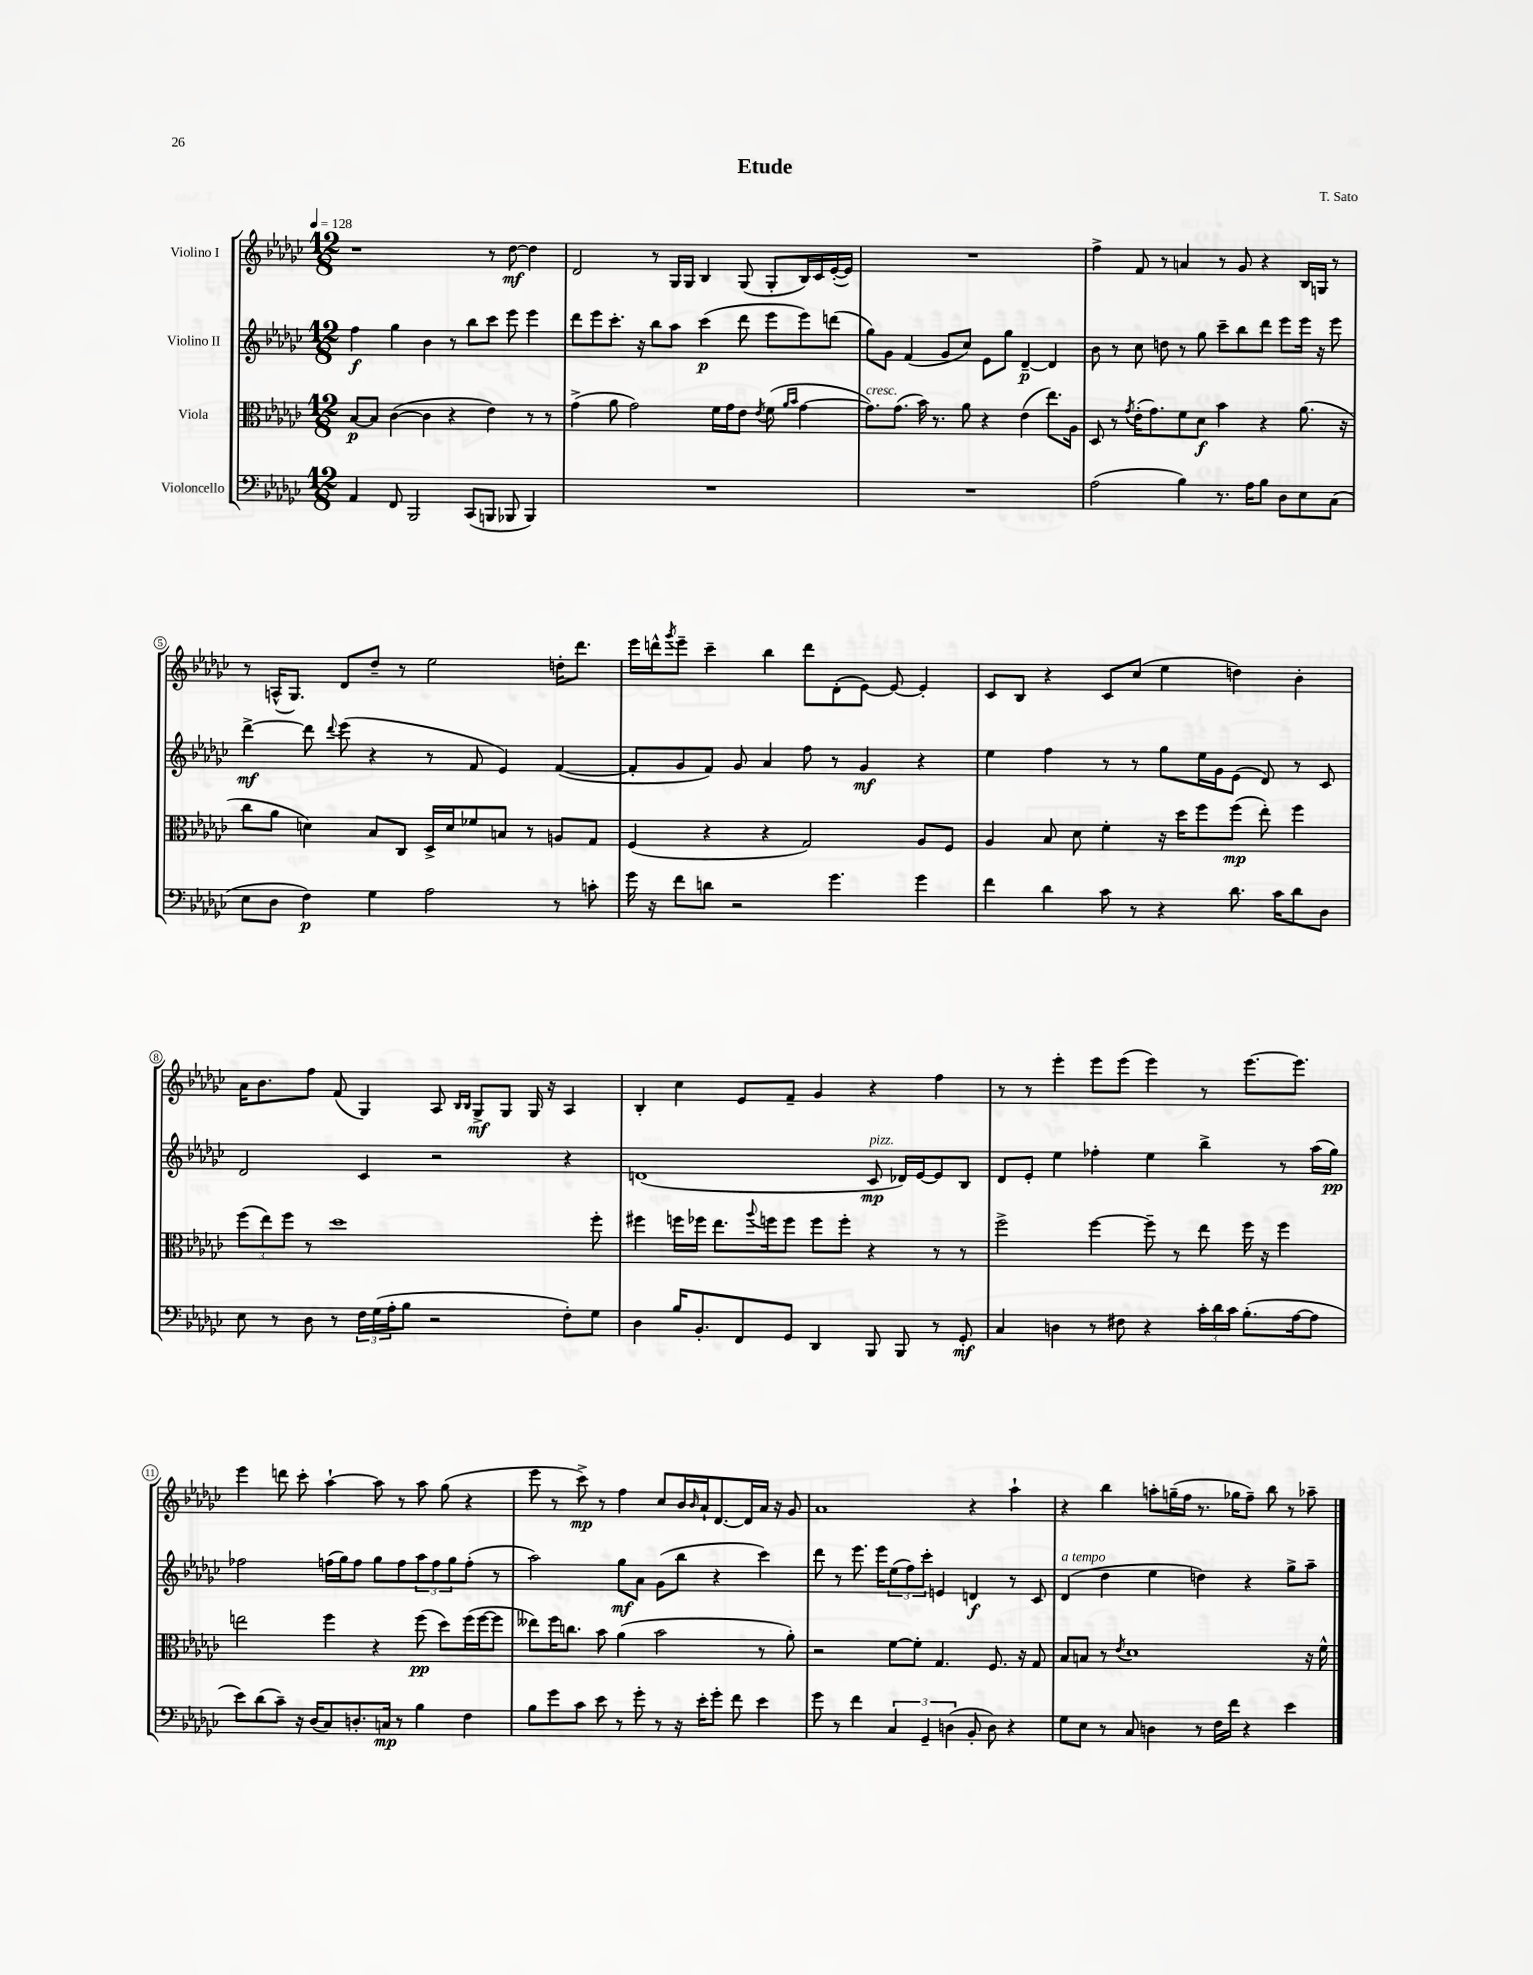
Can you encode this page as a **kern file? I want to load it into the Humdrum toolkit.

**kern	**dynam	**kern	**dynam	**kern	**dynam	**kern	**dynam
*part4	*part4	*part3	*part3	*part2	*part2	*part1	*part1
*staff4	*staff4	*staff3	*staff3	*staff2	*staff2	*staff1	*staff1
*I"Violoncello	*	*I"Viola	*	*I"Violino II	*	*I"Violino I	*
*clefF4	*	*clefC3	*	*clefG2	*	*clefG2	*
*k[b-e-a-d-g-c-]	*	*k[b-e-a-d-g-c-]	*	*k[b-e-a-d-g-c-]	*	*k[b-e-a-d-g-c-]	*
*M12/8	*	*M12/8	*	*M12/8	*	*M12/8	*
*MM128	*	*MM128	*	*MM128	*	*MM128	*
=1	=1	=1	=1	=1	=1	=1	=1
4AA-/	.	[8B-/L	p	4ff\	f	1r	.
.	.	8B-/J]	.	.	.	.	.
8FF/	.	([4c-\	.	4gg-\	.	.	.
2BBB-/	.	.	.	.	.	.	.
.	.	4c-\]	.	4b-\	.	.	.
.	.	4r	.	8r	.	.	.
(8CC-/L	.	.	.	8bb-\L	.	.	.
8BBBn/J	.	4e-\)	.	8ccc-\J	.	8r	.
8BBB-X/	.	.	.	8eee-\	.	[8dd-\	mf
4BBB-/)	.	8r	.	4eee-\	.	4dd-\]	.
.	.	8r	.	.	.	.	.
=2	=2	=2	=2	=2	=2	=2	=2
1.r	.	(4g-^\	.	8ddd-\L	.	2d-/	.
.	.	.	.	8eee-\	.	.	.
.	.	8a-\	.	8.ccc-'\J	.	.	.
.	.	2g-\)	.	.	.	.	.
.	.	.	.	16r	.	.	.
.	.	.	.	8bb-\L	.	8r	.
.	.	.	.	8aa-\J	.	16G-/LL	.
.	.	.	.	.	.	16G-/JJ	.
.	.	.	.	(4ccc-\	p	4B-/	.
.	.	16f\LL	.	.	.	.	.
.	.	16g-\J	.	.	.	.	.
.	.	8e-\J	.	8ddd-\	.	(8G-/	.
.	.	8qe-/	.	.	.	.	.
.	.	(8f\	.	8eee-\L	.	8G-'/L	.
.	.	16qqa-/LL	.	.	.	.	.
.	.	16qqb-/JJ	.	.	.	.	.
.	.	[4g-\	.	8eee-\)	.	16B-/L)	.
.	.	.	.	.	.	16c-/	.
.	.	.	.	(8dddn\J	.	([16e-'/	.
.	.	.	.	.	.	16e-/JJ])	.
=3	=3	=3	=3	=3	=3	=3	=3
!	!	!LO:TX:a:i:t=cresc.	!	!	!	!	!
1.r	.	8.g-\L])	.	8gg-\L)	.	1.r	.
.	.	.	.	8g-\J	.	.	.
.	.	(8.g-\J	.	.	.	.	.
.	.	.	.	(4f/	.	.	.
.	.	16b-\)	.	.	.	.	.
.	.	8.r	.	.	.	.	.
.	.	.	.	8g-/L	.	.	.
.	.	8a-\	.	8cc-/J)	.	.	.
.	.	4r	.	8e-\L	.	.	.
.	.	.	.	8gg-\J	.	.	.
.	.	(4e-\	.	[4d-~/	p	.	.
.	.	8.ee-\L)	.	4d-/]	.	.	.
.	.	16A-\Jk	.	.	.	.	.
=4	=4	=4	=4	=4	=4	=4	=4
(2A-\	.	8D-/	.	8b-\	.	4ff^\	.
.	.	8r	.	8r	.	.	.
.	.	8qg-/	.	.	.	.	.
.	.	(16e-'\KL	.	8cc-\	.	8f/	.
.	.	8.g-\)	.	.	.	.	.
.	.	.	.	8ddn\	.	8r	.
4B-\)	.	8f\	.	8r	.	4an/	.
.	.	8d-\J	f	8gg-\	.	.	.
8.r	.	4b-\	.	8ccc-~\L	.	8r	.
.	.	.	.	8bb-\	.	8g-/	.
16A-\KL	.	.	.	.	.	.	.
8B-\J	.	4r	.	8ddd-\J	.	4r	.
8D-\L	.	.	.	8eee-\L	.	.	.
8E-\	.	(8.a-\	.	16eee-\Jk	.	16B-/LL	.
.	.	.	.	16r	.	16Gn/JJ	.
(8C-\J	.	.	.	8eee-\	.	8r	.
.	.	16r	.	.	.	.	.
!!LO:LB:g=z
=5	=5	=5	=5	=5	=5	=5	=5
8E-\L	.	8cc-\L	.	[4ddd-^\	mf	8r	.
8D-\J	.	8a-\J	.	.	.	(16An^^/KL	.
.	.	.	.	.	.	8.G-/J)	.
4F\)	p	4dn\)	.	8ddd-\]	.	.	.
.	.	.	.	8qqddd-/	.	.	.
.	.	.	.	(8eee-\	.	8d-/L	.
4G-\	.	8B-/L	.	4r	.	8dd-~/J	.
.	.	8C-/J	.	.	.	8r	.
2A-\	.	16D-^/LL	.	8r	.	2ee-\	.
.	.	16d/J	.	.	.	.	.
.	.	8f-X/	.	8f/	.	.	.
.	.	8Bn/J	.	4e-/)	.	.	.
.	.	8r	.	.	.	.	.
8r	.	8An/L	.	([4f/	.	16ddn'\KL	.
.	.	.	.	.	.	8.ddd-\J	.
8cn'\	.	8G-/J	.	.	.	.	.
=6	=6	=6	=6	=6	=6	=6	=6
16g-\	.	(4F/	.	8f'/L]	.	16eee-\LL	.
16r	.	.	.	.	.	16dddn^^\J	.
.	.	.	.	.	.	8qggg-/	.
8f\L	.	.	.	8g-/	.	8eee-~\J	.
8dn\J	.	4r	.	8f/J)	.	4ccc-~\	.
2r	.	.	.	8g-/	.	.	.
.	.	4r	.	4a-/	.	4bb-\	.
.	.	2G-/)	.	8ff\	.	8ddd\L	.
4.g-\	.	.	.	8r	.	(8d-'\	.
.	.	.	.	4g-/	mf	[8e-\J)	.
.	.	.	.	.	.	8e-/_	.
4g-\	.	8A-/L	.	4r	.	4e-'/]	.
.	.	8F/J	.	.	.	.	.
=7	=7	=7	=7	=7	=7	=7	=7
4f\	.	4A-/	.	4ee-\	.	8c-/L	.
.	.	.	.	.	.	8B-/J	.
4d-\	.	8B-/	.	4ff\	.	4r	.
.	.	8d-\	.	.	.	.	.
8c-\	.	4f'\	.	8r	.	8c-/L	.
8r	.	.	.	8r	.	(8cc-/J	.
4r	.	16r	.	8gg-\L	.	4ee-\	.
.	.	16dd-\KL	.	.	.	.	.
.	.	8ff\	.	16ee-\L	.	.	.
.	.	.	.	16g-\J	.	.	.
8.d-\	.	(8ff\J	mp	(8e-\J	.	4ddn\)	.
.	.	8ee-'\)	.	8d-/)	.	.	.
16c-\KL	.	.	.	.	.	.	.
8d-\	.	4ff\	.	8r	.	4b-'\	.
8D-\J	.	.	.	8c-/	.	.	.
!!LO:LB:g=z
=8	=8	=8	=8	=8	=8	=8	=8
8E-\	.	(12ff\L	.	2d-/	.	16a-\KL	.
.	.	.	.	.	.	8.b-\	.
.	.	12ee-\)	.	.	.	.	.
8r	.	.	.	.	.	.	.
.	.	12ff\J	.	.	.	.	.
8D-\	.	8r	.	.	.	8ff\J	.
8r	.	1dd-	.	.	.	(8f/	.
24F\LL	.	.	.	4c-/	.	4G-/)	.
(24G-\	.	.	.	.	.	.	.
24A-'\J	.	.	.	.	.	.	.
8B-\J	.	.	.	.	.	.	.
2r	.	.	.	2r	.	8A-/	.
.	.	.	.	.	.	16qqB-/LL	.
.	.	.	.	.	.	16qqB-/JJ	.
.	.	.	.	.	.	8G-^/L	mf
.	.	.	.	.	.	8G-/J	.
.	.	.	.	.	.	16G-/	.
.	.	.	.	.	.	16r	.
8F'\L)	.	.	.	4r	.	4A-/	.
8G-\J	.	8ff'\	.	.	.	.	.
=9	=9	=9	=9	=9	=9	=9	=9
4D-\	.	4ff#X\	.	(1dn	.	4B-'/	.
16B-/KL	.	16ffn\LL	.	.	.	4cc-\	.
8.BB-'/	.	16ff-X\JJ	.	.	.	.	.
.	.	8.ee-\L	.	.	.	.	.
8FF/	.	.	.	.	.	8e-/L	.
.	.	8qqaa-/	.	.	.	.	.
.	.	16ffn\k	.	.	.	.	.
8GG-/J	.	8ff\J	.	.	.	8f~/J	.
4DD-/	.	8ff\L	.	.	.	4g-/	.
.	.	8ff'\J	.	.	.	.	.
!	!	!	!	!LO:TX:a:i:t=pizz.	!	!	!
8BBB-/	.	4r	.	8c-/	mp	4r	.
8BBB-/	.	.	.	16d-X/LL)	.	.	.
.	.	.	.	[16e-/J	.	.	.
8r	.	8r	.	8e-/]	.	4ff\	.
8GG-'/	mf	8r	.	8B-/J	.	.	.
=10	=10	=10	=10	=10	=10	=10	=10
4C-/	.	2ff^\	.	8d-/L	.	8r	.
.	.	.	.	8e-'/J	.	8r	.
4Dn\	.	.	.	4ee-\	.	4eee-'\	.
8r	.	[4ff\	.	4ff-X'\	.	8eee-\L	.
8F#X\	.	.	.	.	.	(8eee-\J	.
4r	.	8ff~\]	.	4ee-\	.	4eee-\)	.
.	.	8r	.	.	.	.	.
24c-'\LL	.	8ee-\	.	4bb-^\	.	8r	.
24d-\	.	.	.	.	.	.	.
24c-\JJ	.	.	.	.	.	.	.
(8.B-'\L	.	16ff\	.	.	.	[8.eee-\L	.
.	.	16r	.	.	.	.	.
.	.	4ff\	.	8r	.	.	.
[16A-\k	.	.	.	.	.	8.eee-\J]	.
8A-\J]	.	.	.	(16aa-\LL	.	.	.
.	.	.	.	16gg-\JJ)	pp	.	.
!!LO:LB:g=z
=11	=11	=11	=11	=11	=11	=11	=11
8e-\L)	.	2een\	.	2ff-X\	.	4eee-\	.
(8d-\	.	.	.	.	.	.	.
8c-~\J)	.	.	.	.	.	8dddn\	.
16r	.	.	.	.	.	8ccc-'\	.
(16D-/KL	.	.	.	.	.	.	.
8C-/)	.	4ff\	.	(16ffn\LL	.	[4aa-`\	.
.	.	.	.	16gg-\J)	.	.	.
8.Dn'/	.	.	.	8ff\J	.	.	.
.	.	4r	.	8gg-\L	.	8aa-\]	.
16Cn/Jk	mp	.	.	.	.	.	.
8r	.	.	.	8ff\	.	8r	.
4B-\	.	(8ff\	pp	12aa-\	.	8aa-\	.
.	.	.	.	12ff\	.	.	.
.	.	8dd-\L)	.	.	.	(8gg-\	.
.	.	.	.	12gg-\	.	.	.
4F\	.	(16ff\L	.	(8ff'\J	.	4r	.
.	.	[16ff\J	.	.	.	.	.
.	.	8ff\J]	.	8r	.	.	.
=12	=12	=12	=12	=12	=12	=12	=12
8B-\L	.	8ee--X\L)	.	2aa-\)	.	8eee-\	.
8g-\	.	16ff\K	.	.	.	8r	.
.	.	8.ccn\J	.	.	.	.	.
8c-\J	.	.	.	.	.	8ccc-^\)	mp
8e-\	.	8b-\	.	.	.	8r	.
8r	.	(4a-\	.	8gg-\L	mf	4ff\	.
8g-'\	.	.	.	8a-\J	.	.	.
8r	.	2b-\	.	(8g-\L	.	8cc-/L	.
16r	.	.	.	8bb-\J	.	16b-/L	.
.	.	.	.	.	.	16qqb-/	.
16e-'\KL	.	.	.	.	.	16a-`/J	.
8g-'\J	.	.	.	4r	.	[8.d-/	.
8f\	.	.	.	.	.	.	.
.	.	.	.	.	.	16d-/L]	.
4e-\	.	8r	.	4ccc-\)	.	16a-/JJ	.
.	.	.	.	.	.	16r	.
.	.	8a-'\)	.	.	.	8g-/	.
=13	=13	=13	=13	=13	=13	=13	=13
8g-\	.	2r	.	8ddd-\	.	1a-	.
8r	.	.	.	8r	.	.	.
4f\	.	.	.	8.eee-\	.	.	.
.	.	.	.	16eee-\KL	.	.	.
6C-/	.	[8f\L	.	(12ee-\	.	.	.
.	.	.	.	12ff\)	.	.	.
.	.	8f'\J]	.	.	.	.	.
6GG-~/	.	.	.	12ccc-'\J	.	.	.
.	.	4.G-/	.	4en/	.	.	.
(6Dn\	.	.	.	.	.	.	.
8BB-'/	.	.	.	4dn/	f	4r	.
8D\)	.	8.F/	.	.	.	.	.
4r	.	.	.	8r	.	4aa-`\	.
.	.	16r	.	.	.	.	.
.	.	8G-/	.	8c-/	.	.	.
=14	=14	=14	=14	=14	=14	=14	=14
!	!	!	!	!LO:TX:a:i:t=a tempo	!	!	!
8G-\L	.	8B-/L	.	(4d-/	.	4r	.
8E-\J	.	8Bn/J	.	.	.	.	.
8r	.	8r	.	4dd-\	.	4bb-\	.
.	.	8qe-/	.	.	.	.	.
8C-/	.	1d-	.	.	.	.	.
4Dn\	.	.	.	4ee-\	.	8aan'\L	.
.	.	.	.	.	.	(16ggn~\L	.
.	.	.	.	.	.	16ff\JJ	.
8r	.	.	.	4ddn\)	.	8.r	.
16F\LL	.	.	.	.	.	.	.
16f\JJ	.	.	.	.	.	16gg-X\KL	.
4r	.	.	.	4r	.	8ff~\J)	.
.	.	.	.	.	.	8bb-\	.
4e-\	.	.	.	8gg-^\L	.	8r	.
.	.	16r	.	8aa-~\J	.	8aa-X~\	.
.	.	16f^^\	.	.	.	.	.
==	==	==	==	==	==	==	==
*-	*-	*-	*-	*-	*-	*-	*-
